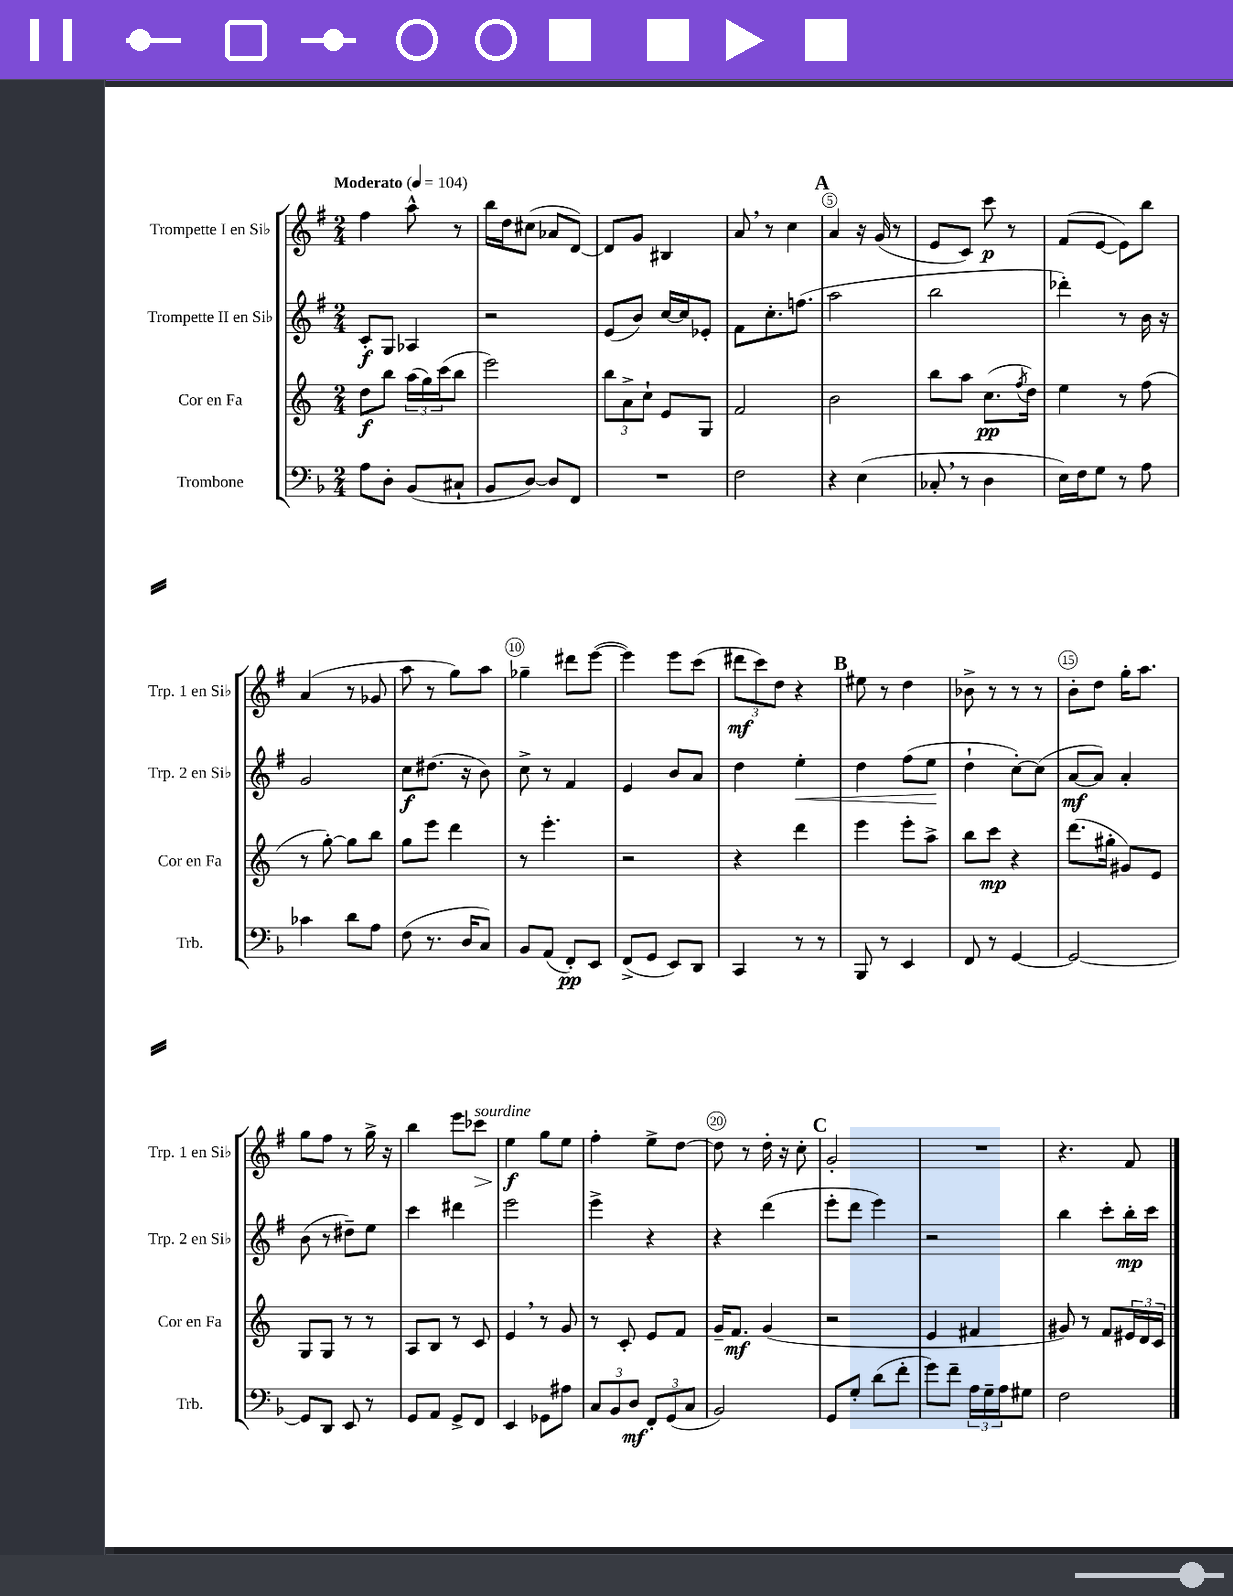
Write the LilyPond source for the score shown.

<<
\new StaffGroup <<
\new Staff = "s0" \with { instrumentName = "Trompette I en Sib" shortInstrumentName = "Trp. 1 en Sib" } {
    \clef treble \key g \major \numericTimeSignature \time 2/4 \tempo "Moderato" 4 = 104
    fis''4 a''8-^ r8 |
    b''16 d''16 cis''8( aes'8 d'8~) |
    d'8 g'8 bis4 |
    a'8 \breathe r8 c''4 |
    \mark \markup { \bold "A" } a'4 r16 g'16( r8 |
    e'8 c'8) c'''8\p r8 |
    fis'8( e'8~ e'8) b''8 |
    a'4( r8 ges'8 |
    a''8 r8 g''8) a''8 |
    ges''4-- dis'''8 e'''8~( |
    e'''4) e'''8 c'''8( |
    \tuplet 3/2 { dis'''8\mf c'''8) d''8 } r4 |
    \mark \markup { \bold "B" } eis''8 r8 d''4 |
    bes'8-> r8 r8 r8 |
    b'8-. d''8 g''16-. a''8. |
    g''8 fis''8 r8 g''16-> r16 |
    b''4 e'''8 ces'''8\>^\markup { \italic "sourdine" } |
    e''4\f\! g''8 e''8 |
    fis''4-. e''8-> d''8~ |
    d''8 r8 d''16-. r16 c''8-. |
    \mark \markup { \bold "C" } g'2-. |
    R2 |
    r4. fis'8 \bar "|." |
}
\new Staff = "s1" \with { instrumentName = "Trompette II en Sib" shortInstrumentName = "Trp. 2 en Sib" } {
    \clef treble \key g \major \numericTimeSignature \time 2/4
    c'8-.\f g8 aes4 |
    r2 |
    e'8( b'8) c''16~ c''16 ees'8-. |
    fis'8 c''8.-. f''8.( |
    \mark \markup { \bold "A" } a''2 |
    b''2 |
    des'''4-.) r8 b'16 r16 |
    g'2 |
    c''8\f dis''8.( r16 b'8) |
    c''8-> r8 fis'4 |
    e'4 b'8 a'8 |
    d''4 e''4-.\< |
    \mark \markup { \bold "B" } d''4 fis''8( e''8\! |
    d''4-! c''8~-.) c''8( |
    a'8~\mf a'8) a'4-. |
    b'8( r8 dis''8--) e''8 |
    c'''4 dis'''4 |
    e'''2 |
    e'''4-> r4 |
    r4 d'''4( |
    \mark \markup { \bold "C" } e'''8-. d'''8 e'''4) |
    r2 |
    b''4 c'''8-. b''16-.\mp c'''16 \bar "|." |
}
\new Staff = "s2" \with { instrumentName = "Cor en Fa" shortInstrumentName = "Cor en Fa" } {
    \clef treble \key c \major \numericTimeSignature \time 2/4
    d''8\f b''8 \tuplet 3/2 { a''16( g''16) c'''16( } b''8 |
    e'''2) |
    \tuplet 3/2 { b''8 a'8-> c''8-! } e'8 g8 |
    f'2 |
    \mark \markup { \bold "A" } b'2 |
    b''8 a''8 c''8.\pp( \acciaccatura { f''8 } d''16) |
    e''4 r8 f''8( |
    r8 g''8~-.) g''8 b''8 |
    g''8 e'''8 d'''4 |
    r8 e'''4.-. |
    r2 |
    r4 d'''4 |
    \mark \markup { \bold "B" } e'''4 e'''8-. a''8-> |
    b''8 c'''8\mp r4 |
    d'''8.( gis''16-. gis'8) e'8 |
    g8 g8 r8 r8 |
    a8 b8 r8 c'8 |
    e'4 \breathe r8 g'8 |
    r8 c'8-. e'8 f'8 |
    g'16-- f'8.\mf g'4( |
    \mark \markup { \bold "C" } r2 |
    e'4 fis'4 |
    gis'8) r8 f'8 \tuplet 3/2 { eis'16 d'16 c'16 } \bar "|." |
}
\new Staff = "s3" \with { instrumentName = "Trombone" shortInstrumentName = "Trb." } {
    \clef bass \key f \major \numericTimeSignature \time 2/4
    a8 d8-. bes,8( cis8-! |
    bes,8 d8~) d8 f,8 |
    R2 |
    f2 |
    \mark \markup { \bold "A" } r4 e4( |
    ces8-. \breathe r8 d4 |
    e16) f16 g8 r8 a8 |
    ces'4 d'8 a8 |
    f8( r8. d16 c8) |
    bes,8 a,8( f,8-.\pp) e,8 |
    f,8->( g,8 e,8) d,8 |
    c,4 r8 r8 |
    \mark \markup { \bold "B" } bes,,8 r8 e,4 |
    f,8 r8 g,4~ |
    g,2~ |
    g,8 d,8 e,8 r8 |
    g,8 a,8 g,8-> f,8 |
    e,4 ges,8 ais8 |
    \tuplet 3/2 { c8 bes,8 d8\mf } \tuplet 3/2 { f,8-. g,8( c8 } |
    bes,2) |
    \mark \markup { \bold "C" } g,8 g8-. d'8( f'8-. |
    g'8) f'8-- \tuplet 3/2 { a16 g16-- a16 } gis8 |
    f2 \bar "|." |
}
>>
>>
\layout { \context { \Score \override BarNumber.break-visibility = ##(#f #t #t) barNumberVisibility = #(every-nth-bar-number-visible 5) \override BarNumber.stencil = #(make-stencil-circler 0.1 0.3 ly:text-interface::print) } }
